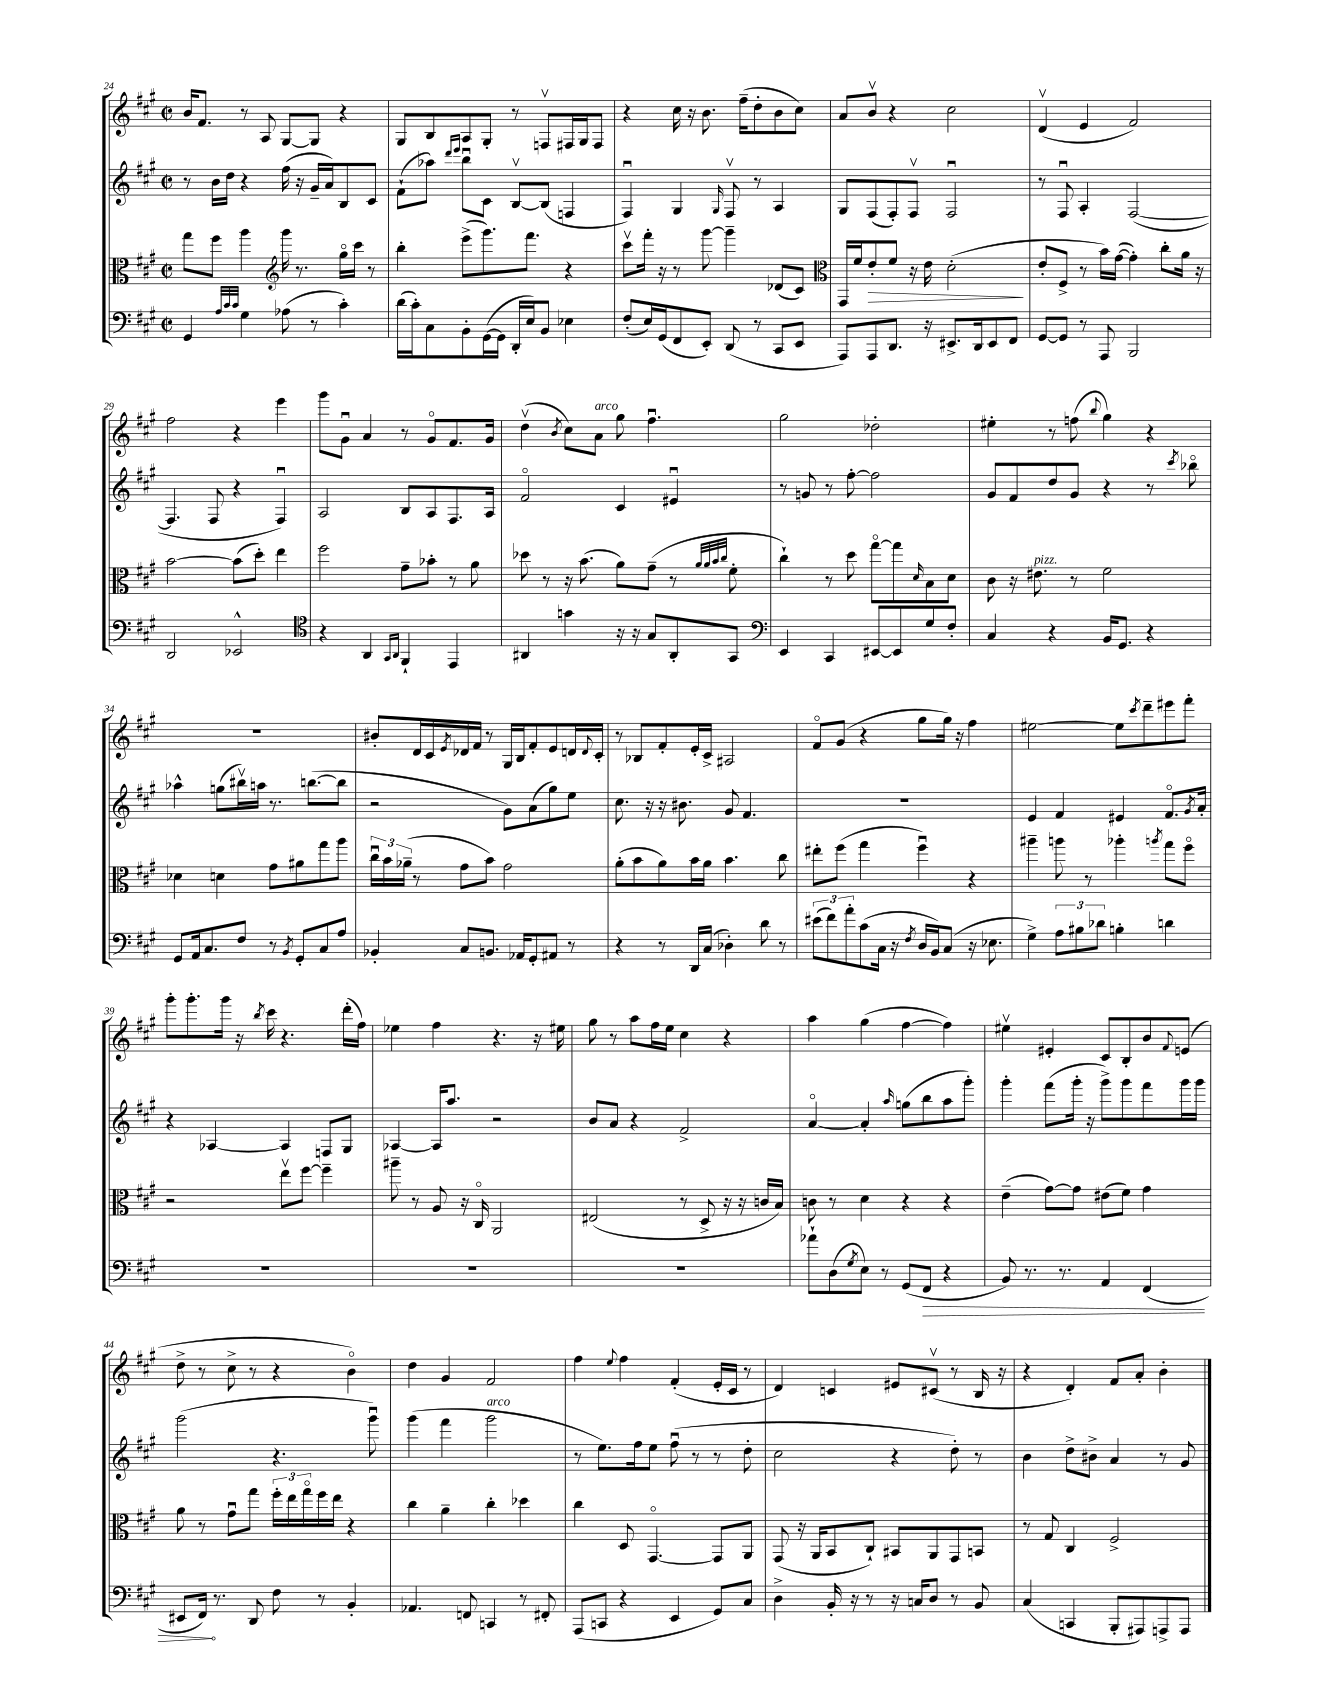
<<
\new StaffGroup <<
\new Staff = "s0" {
    \clef treble \key a \major \defaultTimeSignature \time 2/2
    b'16 fis'8. r8 a8 gis8~ gis8 r4 |
    gis8 b8 a8 gis8-. r8 f8\upbow fis16 gis16 fis8 |
    r4 cis''16 r16 b'8. fis''16--( d''8-. b'8 cis''8) |
    a'8 b'8\upbow r4 cis''2 |
    d'4\upbow( e'4 fis'2) |
    fis''2 r4 e'''4 |
    gis'''8 gis'8\downbow a'4 r8 gis'8\flageolet fis'8. gis'16 |
    d''4\upbow( \acciaccatura { b'8 } cis''8) a'8^\markup { \italic "arco" } gis''8 fis''4.\downbow |
    gis''2 des''2-. |
    eis''4-. r8 f''8( \appoggiatura { b''8 } gis''4) r4 |
    R1 |
    bis'8-. d'16 cis'16 \acciaccatura { e'8 } des'16 fis'16 r8 gis16 b16 fis'8-. e'8 d'16 \appoggiatura { d'8 } cis'16-. |
    r8 bes8 fis'8-. e'16-. cis'16-> ais2 |
    fis'8\flageolet gis'8( r4 gis''8 gis''16) r16 fis''4 |
    eis''2~ eis''8 \acciaccatura { cis'''8 } d'''8-- eis'''8 fis'''8-. |
    gis'''8-. gis'''8.-. gis'''16 r16 \acciaccatura { b''8 } cis'''16 r4. d'''16-.( fis''16) |
    ees''4 fis''4 r4. r16 eis''16 |
    gis''8 r8 a''8 fis''16 e''16 cis''4 r4 |
    a''4 gis''4( fis''4~ fis''4) |
    eis''4\upbow eis'4-. cis'8 b8-. b'8 \appoggiatura { fis'8 } e'8( |
    d''8-> r8 cis''8-> r8 r4 b'4\flageolet) |
    d''4 gis'4 fis'2 |
    fis''4 \appoggiatura { e''8 } fis''4 fis'4-.( e'16-. cis'16 r8 |
    d'4) c'4 eis'8 cis'8\upbow( r8 b16 r16 |
    r4 d'4-.) fis'8 a'8-. b'4-. \bar "|." |
}
\new Staff = "s1" {
    \clef treble \key a \major \defaultTimeSignature \time 2/2
    r8 b'16 d''16 r4 fis''16( r16 gis'16-- a'16) b8 cis'8 |
    fis'8-!( aes''8) \grace { d'''16 e'''16 } b''8\downbow cis'8 b8~\upbow b8( f4 |
    fis4\downbow) gis4 \grace { gis16 } fis8\upbow r8 a4 |
    gis8 fis8( fis8-.) fis8\upbow fis2\downbow |
    r8 fis8\downbow a4-. fis2~( |
    fis4. fis8 r4 fis4\downbow) |
    a2 b8 a8 fis8. a16 |
    fis'2\flageolet cis'4 eis'4\downbow |
    r8 g'8 r8 fis''8~-. fis''2 |
    gis'8 fis'8 d''8 gis'8 r4 r8 \acciaccatura { cis'''8 } bes''8\flageolet |
    aes''4-^ g''8( bis''16\upbow) a''16 r8. b''8.~( b''8 |
    r2 gis'8) a'8( gis''8) e''8 |
    cis''8. r16 r16 bis'8. gis'8 fis'4. |
    R1 |
    e'4 fis'4 eis'4 fis'8.\flageolet \acciaccatura { gis'8 } a'16-. |
    r4 aes4~ aes4 f8 gis8 |
    aes4~ aes16 a''8. r2 |
    b'8 a'8 r4 fis'2-> |
    a'4~\flageolet a'4-. \grace { a''16 } g''8( b''8 a''8 gis'''8-.) |
    gis'''4-. fis'''8( gis'''16-. r16 gis'''8->) gis'''8 fis'''8 gis'''16 gis'''16 |
    gis'''2( r4. gis'''8\downbow) |
    gis'''4( fis'''4 gis'''2^\markup { \italic "arco" } |
    r8 e''8.) fis''16 e''8 fis''8\downbow( r8 r8 d''8-. |
    cis''2 r4 d''8-.) r8 |
    b'4 d''8-> bis'8-> a'4 r8 gis'8 \bar "|." |
}
\new Staff = "s2" {
    \clef alto \key a \major \defaultTimeSignature \time 2/2
    gis''8 fis''8 a''4 \clef treble gis'''16 r8. gis''16\flageolet cis'''16 r8 |
    b''4-. e'''8->( gis'''8.) fis'''8. r4 |
    cis'''8\upbow fis'''16-. r16 r8 gis'''8~ gis'''4-- des'8( cis'8) |
    \clef alto gis,16 fis'16 e'8-.\> fis'8 r16 e'16 d'2-.\!( |
    e'8-. fis8-> r8 b'16) gis'16~( gis'4-.) cis''8-. a'16 r16 |
    b'2~ b'8( d''8-.) e''4 |
    fis''2 gis'8-- bes'8-. r8 a'8 |
    des''8 r8 r16 b'8.( a'8) gis'8--( r8 \grace { a'32 a'32 b'32 cis''32 } fis'8-. |
    cis''4-!) r8 d''8 gis''8~\flageolet gis''8 \grace { d'16 } b8 d'8 |
    cis'8 r16 eis'8.^\markup { \italic "pizz." } r8 fis'2 |
    des'4 d'4 gis'8 ais'8 gis''8 a''8 |
    \tuplet 3/2 { cis''16\downbow b'16 aes'16--( } r8 gis'8 b'8) gis'2 |
    a'8-.( b'8 a'8) b'16 a'16 b'4. cis''8 |
    eis''8-. fis''8( gis''4 fis''4\downbow) r4 |
    ais''4-- a''8 r8 aes''4-. \acciaccatura { a''8 } gis''8 fis''8\flageolet |
    r2 e''8\upbow fis''8~ fis''4-- |
    ais''8-- r8 a8 r16 cis16\flageolet a,2 |
    eis2( r8 d8-> r16 r16 c'16 b16) |
    c'8 r8 d'4 r4 r4 |
    e'4--( gis'8~) gis'8 eis'8( fis'8) gis'4 |
    a'8 r8 gis'8\downbow gis''8 \tuplet 3/2 { fis''16-. e''16 gis''16\flageolet } fis''16 e''16 r4 |
    cis''4 a'4-- cis''4-. des''4 |
    cis''4 d8 gis,4.~\flageolet gis,8 a,8 |
    gis,8( r16 a,16 b,8 cis8-!) bis,8 a,8 gis,8 b,8 |
    r8 gis8 cis4 fis2-> \bar "|." |
}
\new Staff = "s3" {
    \clef bass \key a \major \defaultTimeSignature \time 2/2
    gis,4 \grace { a32 cis'32 cis'32 } gis4 aes8( r8 cis'4-.) |
    d'16( cis'16-.) cis8 b,8-. gis,16~( gis,16 d,16-. e16) b,8 ees4 |
    fis8-.( e16) gis,16( fis,8 e,8-.) d,8( r8 cis,8 e,8 |
    a,,8) a,,8 d,8. r16 eis,8.-> d,16 eis,8 fis,8 |
    gis,8~ gis,8 r8 a,,8 b,,2 |
    d,2 ees,2-^ |
    \clef tenor r4 a,4 \grace { gis,16 a,16 } fis,4-! e,4 |
    ais,4 g'4 r16 r16 gis8 ais,8-. gis,8 |
    \clef bass e,4 cis,4 eis,8~ eis,8 gis8 fis8-. |
    cis4 r4 b,16 gis,8. r4 |
    gis,8 a,16 cis8. fis8 r8 \acciaccatura { b,8 } gis,8-. cis8 a8 |
    bes,4-. cis8 b,8. aes,16 gis,8-. ais,8 r8 |
    r4 r8 d,16 cis16( des4-.) d'8 r8 |
    \tuplet 3/2 { eis'8( fis'8) a'8-. } cis'8( cis16 r16 \acciaccatura { fis8 } d16 b,16) cis8( r16 ees8. |
    gis4->) \tuplet 3/2 { a8 bis8 des'8 } b4-. d'4 |
    R1 |
    R1 |
    R1 |
    aes'8-! d8( \acciaccatura { gis8 } e8) r8 gis,8( \once \override Hairpin.circled-tip = ##t fis,8\> r4 |
    b,8) r8. r8. a,4 fis,4( |
    eis,8 fis,16\!) r8. d,8 fis8 r8 b,4-. |
    aes,4. f,8 c,4 r8 fis,8-. |
    a,,8( c,8 r4 e,4 gis,8) cis8 |
    d4-> b,16-. r16 r8 r16 c16 d8 r8 b,8 |
    cis4( c,4 b,,8-. ais,,8) a,,8-> a,,8 \bar "|." |
}
>>
>>
\layout { \context { \Score currentBarNumber = #24 } }
